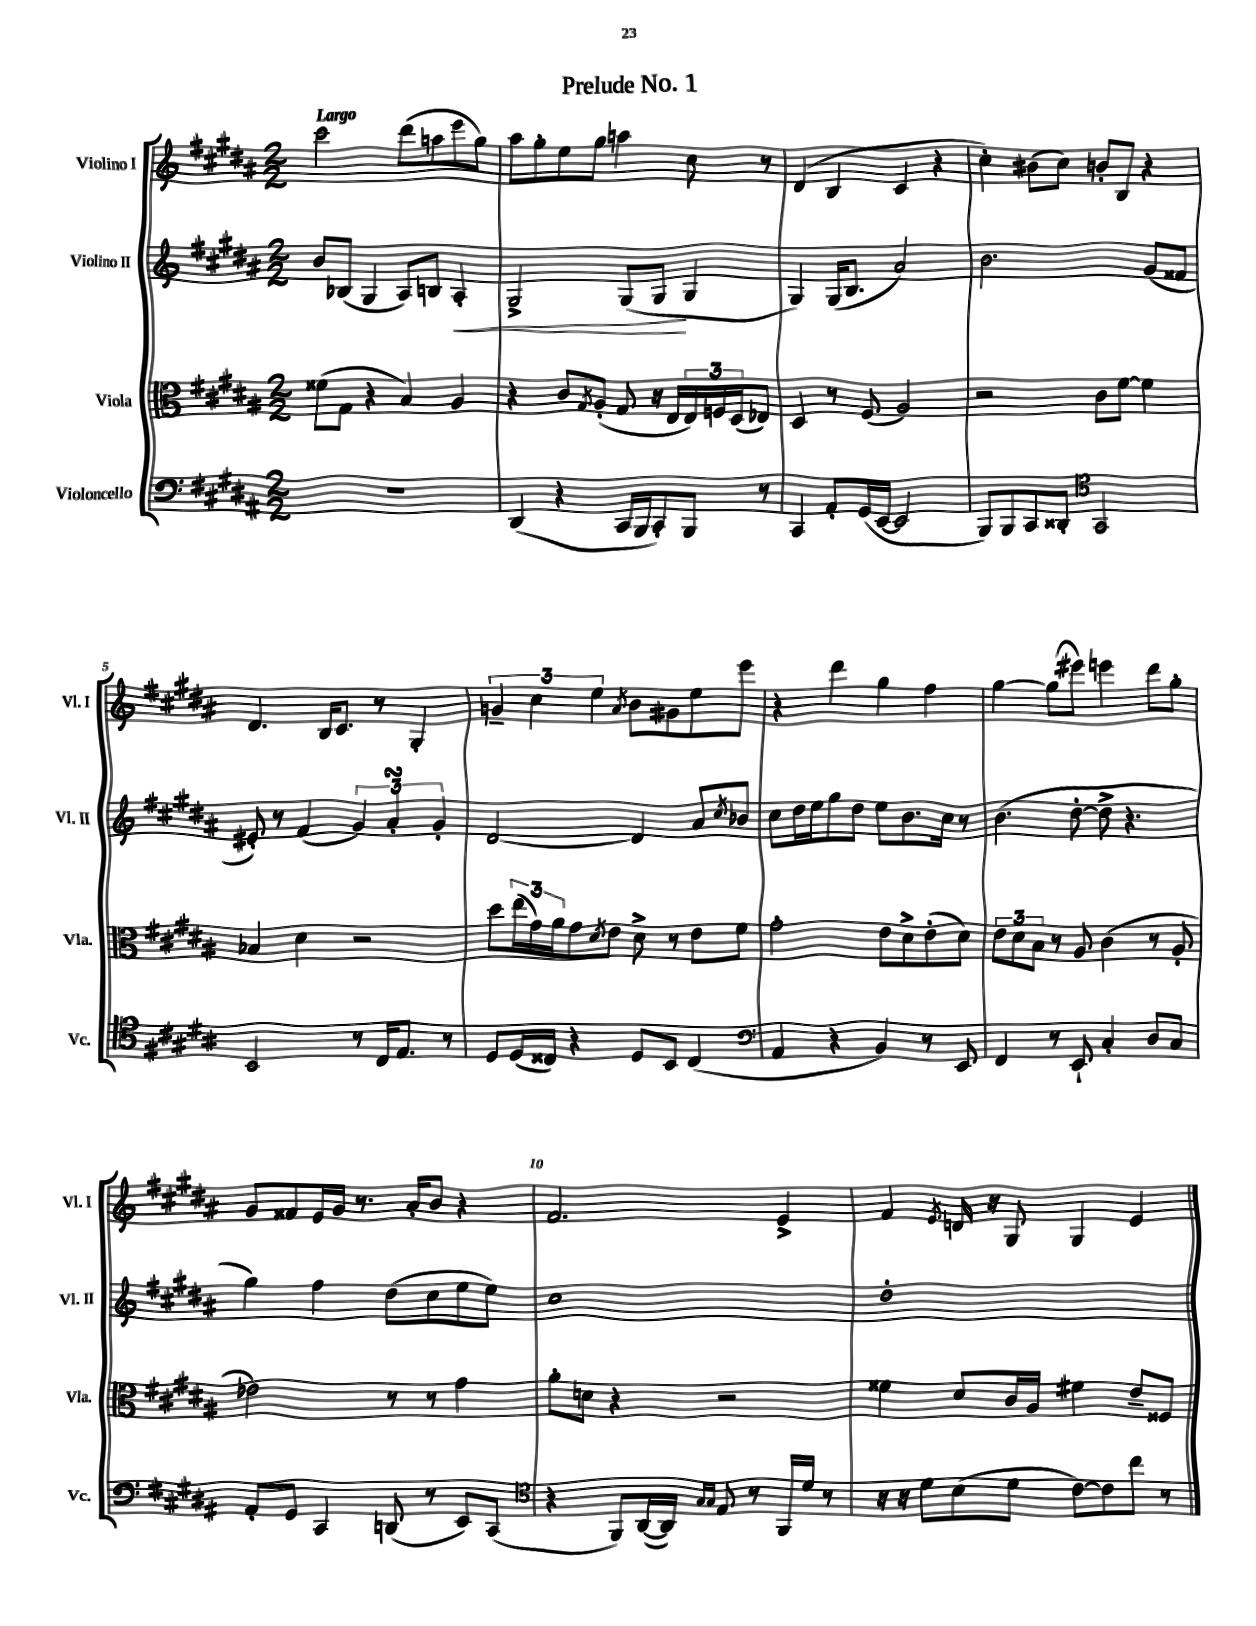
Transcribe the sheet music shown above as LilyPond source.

\header { title = "Prelude No. 1" }
<<
\new StaffGroup <<
\new Staff = "s0" \with { instrumentName = "Violino I" shortInstrumentName = "Vl. I" } {
    \clef treble \key b \major \numericTimeSignature \time 2/2 \tempo "Largo"
    cis'''2 dis'''8( a''8 e'''8 gis''8) |
    ais''8 gis''8-. e''8 gis''8 a''4 cis''8 r8 |
    dis'4( b4 cis'4 r4 |
    cis''4-.) bis'8( cis''8) b'8-. b8 r4 |
    dis'4. b16 cis'8. r8 gis4-. |
    \tuplet 3/2 { g'4-- cis''4 e''4 } \acciaccatura { ais'8 } b'8 gis'8 e''8 e'''8 |
    r4 dis'''4 gis''4 fis''4 |
    gis''4~ gis''8( eis'''8) e'''4 dis'''8 gis''8-. |
    gis'8 fisis'8 e'16 gis'16 r8. ais'16-. b'8 r4 |
    fis'2. e'4-> |
    fis'4 \acciaccatura { e'8 } d'16 r16 gis8 gis4 e'4 \bar "|." |
}
\new Staff = "s1" \with { instrumentName = "Violino II" shortInstrumentName = "Vl. II" } {
    \clef treble \key b \major \numericTimeSignature \time 2/2
    b'8 bes8( gis4 ais8) b8 ais4-.\< |
    gis2-> gis8( gis8\! gis4 |
    gis4) gis16( b8. ais'2) |
    b'2. gis'8( fisis'8 |
    eis'8-.) r8 fis'4( \tuplet 3/2 { gis'4) ais'4-.\turn gis'4-. } |
    dis'2~ dis'4 ais'8 \acciaccatura { cis''8 } bes'8 |
    cis''8 dis''16 e''16 gis''8 dis''8 e''8 b'8. cis''16 r8 |
    b'4.( dis''8~-. dis''8-> r4. |
    gis''4) fis''4 dis''8( cis''8 e''8 e''8) |
    cis''1 |
    dis''1-. \bar "|." |
}
\new Staff = "s2" \with { instrumentName = "Viola" shortInstrumentName = "Vla." } {
    \clef alto \key b \major \numericTimeSignature \time 2/2
    fisis'8( gis8 r4 b4) ais4 |
    r4 cis'8 \acciaccatura { gis8 } ais8-.( gis8 r16 e16 \tuplet 3/2 { e16) f16 dis16( } ees8) |
    dis4 r8 fis8( ais2) |
    r2 cis'8 fis'8~ fis'4 |
    bes4 dis'4 r2 |
    dis''8 \tuplet 3/2 { e''16( gis'16) ais'16 } gis'8 \acciaccatura { dis'8 } e'8 dis'8-> r8 e'8 fis'8 |
    gis'2-. e'8 dis'8-> e'8-.( dis'8) |
    \tuplet 3/2 { e'8 dis'8 b8 } r8 ais8 cis'4( r8 ais8-. |
    ees'2) r8 r8 gis'4 |
    ais'8-. d'8 r4 r2 |
    fisis'4 dis'8 cis'16 ais16 fis'4 e'8-- fisis8 \bar "|." |
}
\new Staff = "s3" \with { instrumentName = "Violoncello" shortInstrumentName = "Vc." } {
    \clef bass \key b \major \numericTimeSignature \time 2/2
    r1 |
    dis,4( r4 cis,16 b,,16 cis,8-.) b,,8 r8 |
    cis,4 ais,8-. gis,16( e,16~ e,2 |
    b,,8) b,,8 cis,8 disis,8-. \clef tenor gis,2 |
    b,2 r8 cis16 e8. r8 |
    dis8 dis16( cisis16) r4 dis8 b,8 cisis4( |
    \clef bass ais,4 r4 b,4) r8 e,8 |
    fis,4 r8 e,8-! cis4-. dis8 cis8 |
    ais,8-. gis,8 cis,4 d,8( r8 e,8) cis,8( |
    \clef tenor r4 fis,8) ais,16~( ais,16) \grace { gis16 gis16 } e8 r8 fis,16 dis'16 r8 |
    r16 r16 dis'8 b8( dis'8 cis'8~) cis'8 cis''8 r8 \bar "|." |
}
>>
>>
\layout { \context { \Score \override BarNumber.break-visibility = ##(#f #t #t) barNumberVisibility = #(every-nth-bar-number-visible 5) } }
